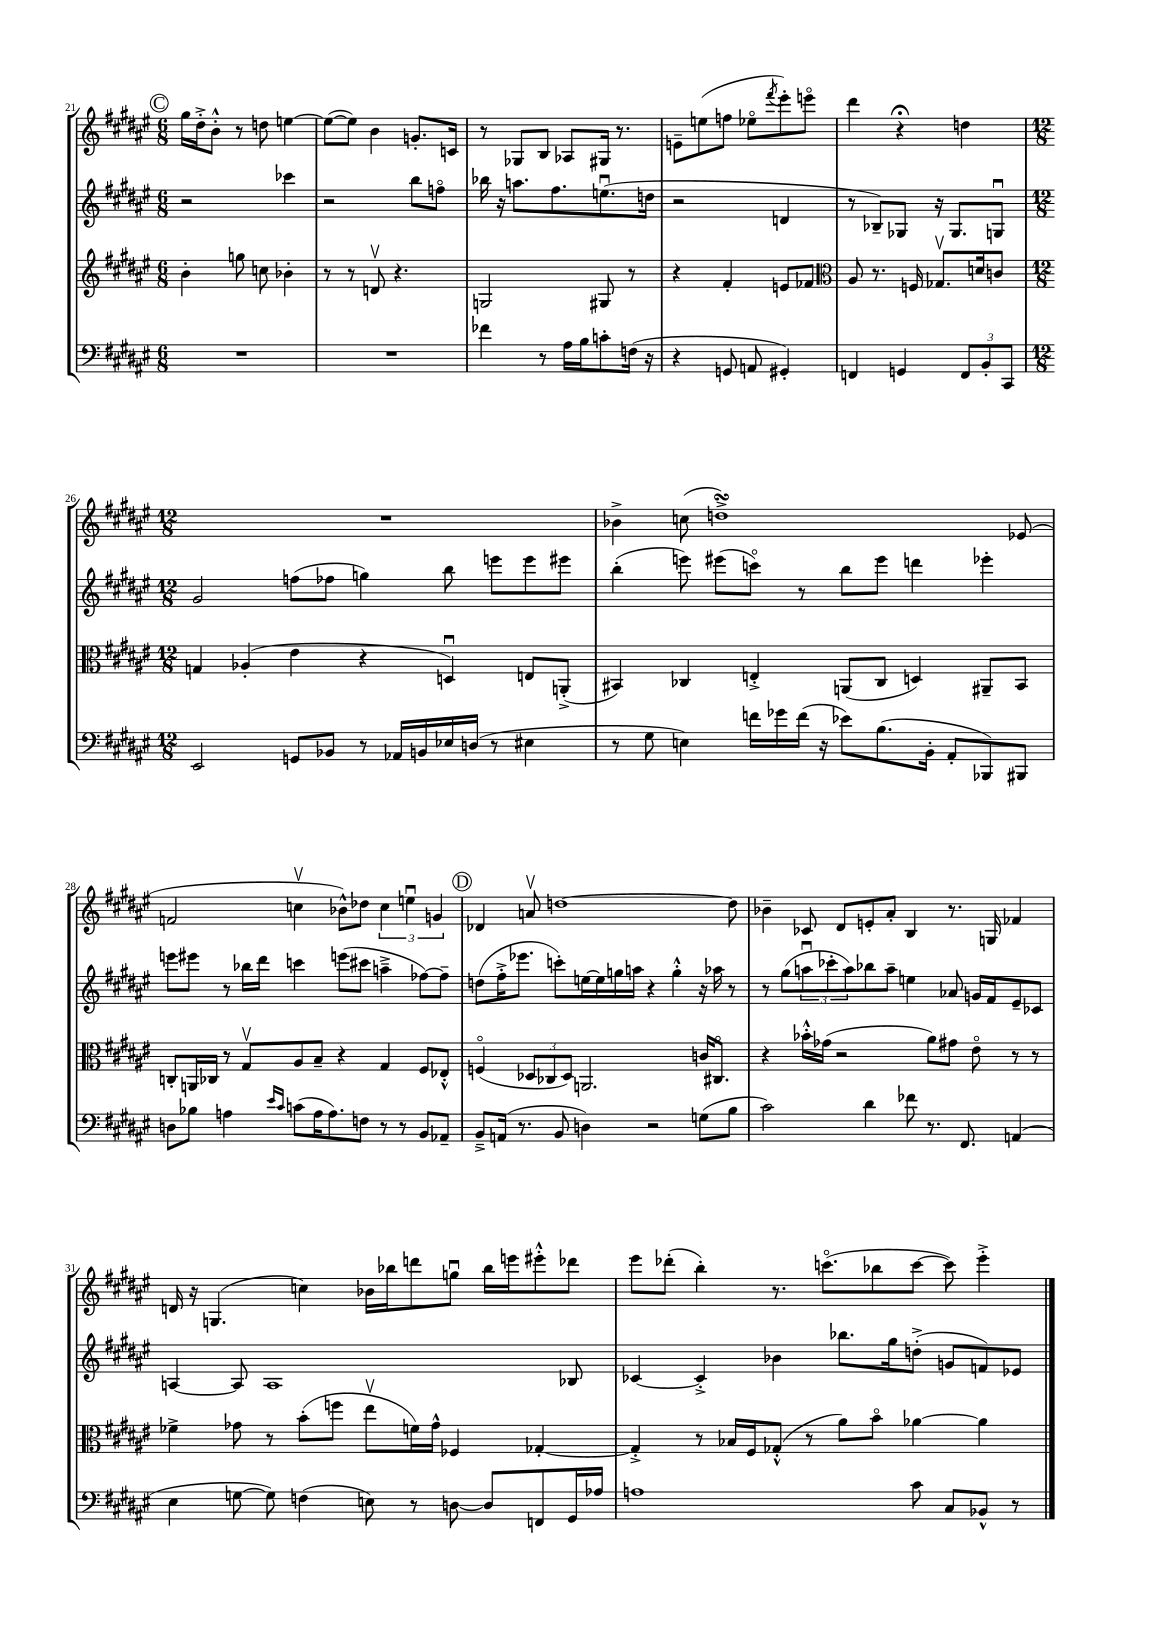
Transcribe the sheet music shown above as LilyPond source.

<<
\new StaffGroup <<
\new Staff = "s0" {
    \clef treble \key fis \major \numericTimeSignature \time 6/8
    \mark \markup { \circle "C" } gis''16 dis''16-.-> b'8-.-^ r8 d''8 e''4~ |
    e''8~( e''8) b'4 g'8.-. c'16 |
    r8 ges8 b8 aes8 gis16 r8. |
    e'8-- e''8( f''8 ees''8\flageolet \acciaccatura { fis'''8 } eis'''8-.) e'''8\flageolet |
    dis'''4 r4\fermata d''4 |
    \numericTimeSignature \time 12/8 R1. |
    bes'4-> c''8( d''1->\turn) ees'8( |
    f'2 c''4\upbow bes'8-^) des''8 \tuplet 3/2 { c''4 e''4\downbow g'4 } |
    \mark \markup { \circle "D" } des'4 a'8\upbow d''1~ d''8 |
    bes'4-- ces'8 dis'8 e'8-. ais'8-. b4 r8. g16 fes'4 |
    d'16 r16 g4.( c''4) bes'16 bes''16 d'''8 g''8\downbow bes''16 e'''16 eis'''8-.-^ des'''8 |
    eis'''8 des'''8-.( b''4-.) r8. c'''8.\flageolet( bes''8 c'''8~ c'''8) eis'''4-.-> \bar "|." |
}
\new Staff = "s1" {
    \clef treble \key fis \major \numericTimeSignature \time 6/8
    \mark \markup { \circle "C" } r2 ces'''4 |
    r2 b''8 f''8\flageolet |
    bes''16 r16 a''8. fis''8. e''8.\downbow( d''16 |
    r2 d'4 |
    r8 bes8--) ges8 r16 ges8. g8\downbow |
    \numericTimeSignature \time 12/8 gis'2 f''8( fes''8 g''4) b''8 e'''8 e'''8 eis'''8 |
    b''4-.( e'''8) eis'''8( c'''8\flageolet) r8 b''8 eis'''8 d'''4 ees'''4-. |
    e'''8 eis'''8 r8 bes''16 dis'''16 c'''4 e'''8( cis'''8 a''4---> fes''8~) fes''8-- |
    \mark \markup { \circle "D" } d''8( fis''16-.-> ees'''8. c'''8-.) e''16~ e''16 g''16 a''16 r4 g''4-.-^ r16 aes''16 r8 |
    r8 gis''8( \tuplet 3/2 { a''8\downbow ces'''8-. a''8) } bes''8 a''8-- e''4 aes'8 g'16 fis'16 eis'8-- ces'8 |
    a4~ a8 a1 bes8 |
    ces'4~ ces'4-.-> bes'4 bes''8. gis''16 d''8-.->( g'8 f'8) ees'8 \bar "|." |
}
\new Staff = "s2" {
    \clef treble \key fis \major \numericTimeSignature \time 6/8
    \mark \markup { \circle "C" } b'4-. g''8 c''8 bes'4-. |
    r8 r8 d'8\upbow r4. |
    g2 gis8 r8 |
    r4 fis'4-. e'8 fes'8 |
    \clef alto ais8 r8. f16 ges8.\upbow d'16 c'8 |
    \numericTimeSignature \time 12/8 g4 aes4-.( eis'4 r4 d4\downbow) e8 a,8-.->( |
    bis,4) ces4 e4-.-> a,8( ces8 d4) ais,8-- bis,8 |
    c8-. a,16 ces16 r8 gis8\upbow ais8 b8-- r4 gis4 fis8 ees8-.-^ |
    \mark \markup { \circle "D" } f4\flageolet( \tuplet 3/2 { des8 ces8 des8) } a,2. c'16 cis8.\flageolet |
    r4 bes'16-.-^ ges'16( r2 ais'8) gis'8 eis'8\flageolet r8 r8 |
    fes'4-> ges'8 r8 b'8-.( f''8 eis''8\upbow f'16) ges'16-^ fes4 ges4~-. |
    ges4-.-> r8 bes16 fis16 ges8-.-^( r8 ais'8) b'8\flageolet aes'4~ aes'4 \bar "|." |
}
\new Staff = "s3" {
    \clef bass \key fis \major \numericTimeSignature \time 6/8
    \mark \markup { \circle "C" } R2. |
    R2. |
    fes'4 r8 ais16 b16 c'8-. f16( r16 |
    r4 g,8 a,8 gis,4-.) |
    f,4 g,4 \tuplet 3/2 { f,8 b,8-. cis,8 } |
    \numericTimeSignature \time 12/8 eis,2 g,8 bes,8 r8 aes,16 b,16 ees16 d16( r8 eis4 |
    r8 gis8 e4) f'16 ges'16 f'16( r16 ees'8) b8.( b,16-. ais,8-. bes,,8) bis,,8 |
    d8 bes8 a4 \grace { eis'16 cis'16 } c'8( a16 a8.) f8 r8 r8 b,8 aes,8-- |
    \mark \markup { \circle "D" } b,8---> a,16( r8. b,8 d4) r2 g8( b8 |
    cis'2) dis'4 fes'8 r8. fis,8. a,4( |
    eis4 g8~ g8) f4( e8) r8 d8~ d8 f,8 gis,16 aes16 |
    a1 cis'8 cis8 bes,8-^ r8 \bar "|." |
}
>>
>>
\layout { \context { \Score currentBarNumber = #21 } }
